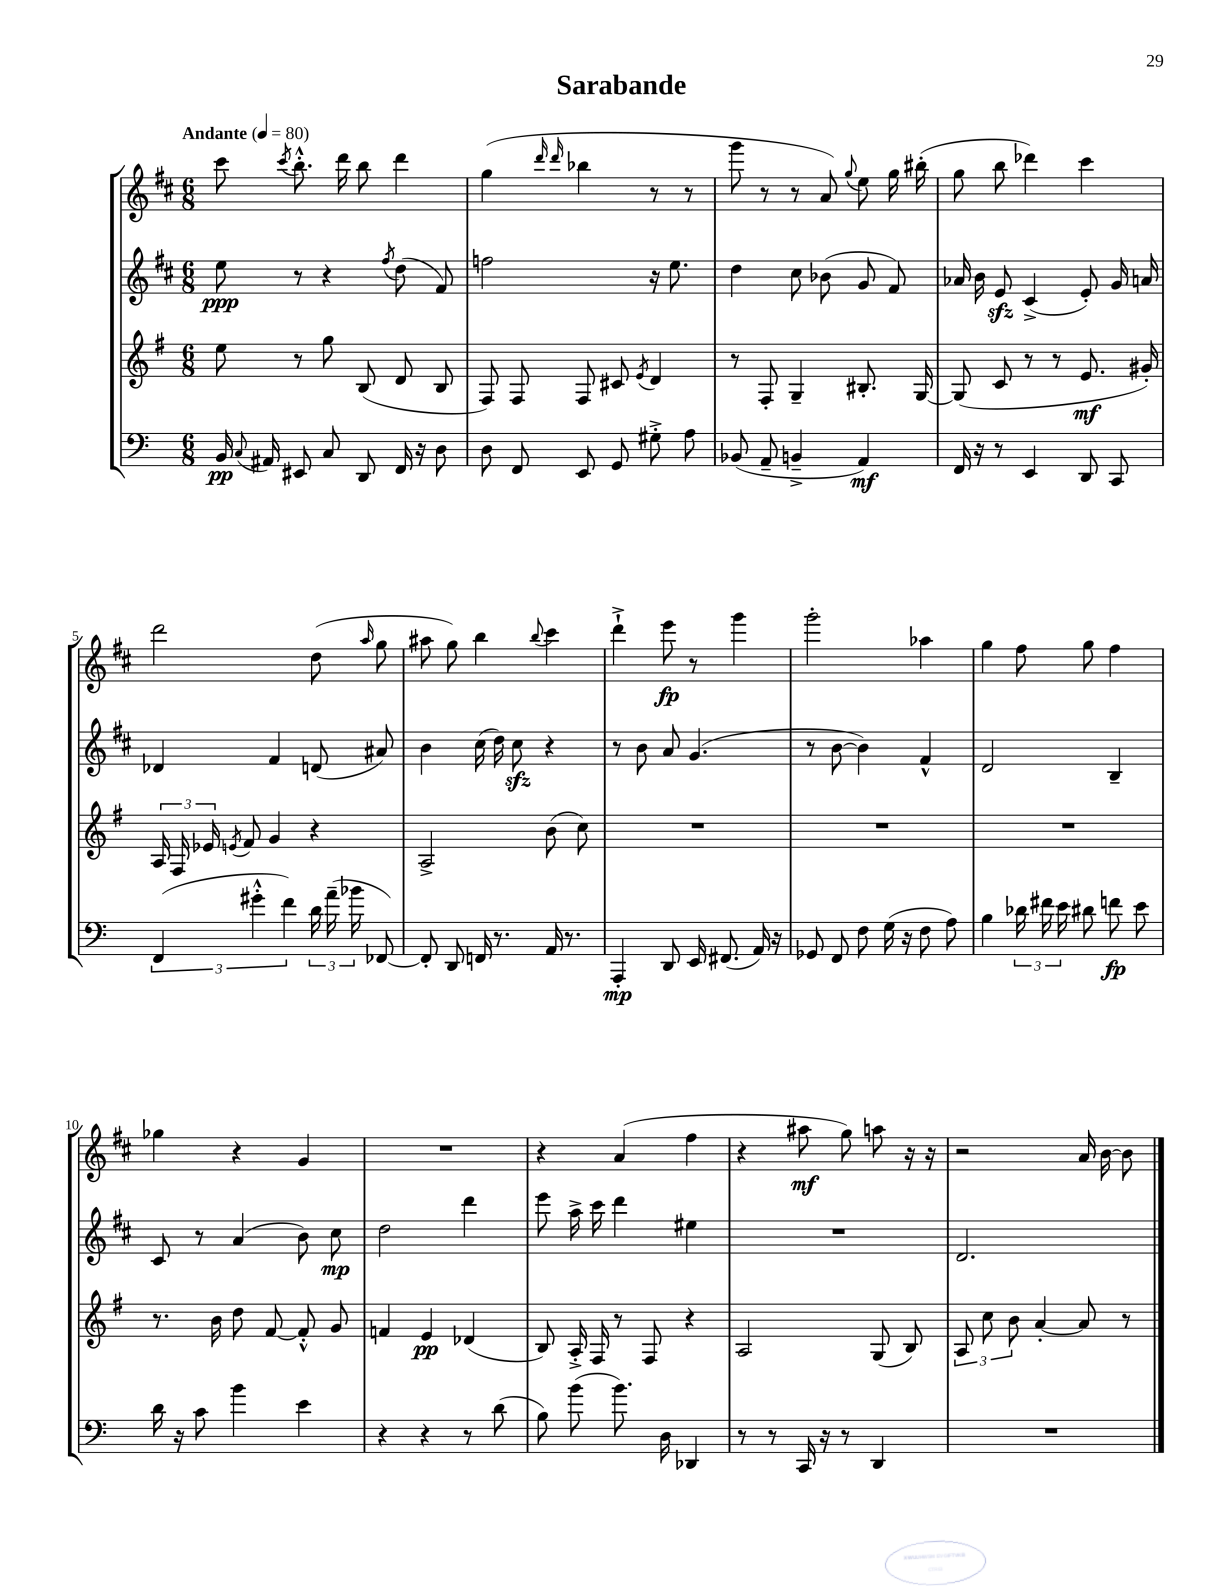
\header { title = "Sarabande" }
<<
\new StaffGroup <<
\new Staff = "s0" {
    \clef treble \key d \major \numericTimeSignature \time 6/8 \tempo "Andante" 4 = 80
    \autoBeamOff cis'''8 \acciaccatura { cis'''8 } b''8.-.-^ d'''16 b''8 d'''4 |
    g''4( \grace { d'''16 d'''16 } bes''4 r8 r8 |
    g'''8 r8 r8 a'8) \appoggiatura { g''8 } e''8 g''16 bis''16-.( |
    g''8 b''8 des'''4) cis'''4 |
    d'''2 d''8( \grace { a''16 } g''8 |
    ais''8 g''8) b''4 \appoggiatura { b''8 } cis'''4 |
    d'''4-!-> e'''8\fp r8 g'''4 |
    g'''2-. aes''4 |
    g''4 fis''8 g''8 fis''4 |
    ges''4 r4 g'4 |
    R2. |
    r4 a'4( fis''4 |
    r4 ais''8\mf g''8) a''8 r16 r16 |
    r2 a'16 b'16~ b'8 \bar "|." |
}
\new Staff = "s1" {
    \clef treble \key d \major \numericTimeSignature \time 6/8
    \autoBeamOff e''8\ppp r8 r4 \acciaccatura { fis''8 } d''8( fis'8) |
    f''2 r16 e''8. |
    d''4 cis''8 bes'8( g'8 fis'8) |
    aes'16 b'16 e'8\sfz cis'4->( e'8-.) g'16 a'16 |
    des'4 fis'4 d'8( ais'8) |
    b'4 cis''16( d''16) cis''8\sfz r4 |
    r8 b'8 a'8 g'4.( |
    r8 b'8~ b'4) fis'4-^ |
    d'2 b4-- |
    cis'8 r8 a'4( b'8) cis''8\mp |
    d''2 d'''4 |
    e'''8 a''16-> cis'''16 d'''4 eis''4 |
    R2. |
    d'2. \bar "|." |
}
\new Staff = "s2" {
    \clef treble \key g \major \numericTimeSignature \time 6/8
    \autoBeamOff e''8 r8 g''8 b8( d'8 b8 |
    fis8) fis8 fis8 cis'8 \acciaccatura { e'8 } d'4 |
    r8 fis8-. g4-- bis8.-. g16~ |
    g8( c'8 r8 r8 e'8.\mf gis'16-.) |
    \tuplet 3/2 { a16 fis16 ees'16 } \acciaccatura { e'8 } fis'8 g'4 r4 |
    a2-> b'8( c''8) |
    R2. |
    R2. |
    R2. |
    r8. b'16 d''8 fis'8~ fis'8-.-^ g'8 |
    f'4 e'4\pp des'4( |
    b8) a16-.-> fis16 r8 fis8 r4 |
    a2 g8( b8) |
    \tuplet 3/2 { a8 c''8 b'8 } a'4~-. a'8 r8 \bar "|." |
}
\new Staff = "s3" {
    \clef bass \key c \major \numericTimeSignature \time 6/8
    \autoBeamOff b,16\pp \appoggiatura { c8 } ais,16 eis,8 c8 d,8 f,16 r16 d8 |
    d8 f,8 e,8 g,8 gis8-.-> a8 |
    bes,8( a,8-- b,4---> a,4\mf) |
    f,16 r16 r8 e,4 d,8 c,8 |
    \tuplet 3/2 { f,4( gis'4-.-^ f'4) } \tuplet 3/2 { d'16 a'16--( bes'16 } fes,8~) |
    fes,8-. d,8 f,16 r8. a,16 r8. |
    a,,4-.\mp d,8 e,16 fis,8.( a,16) r16 |
    ges,8 f,8 f8 g16( r16 f8 a8) |
    b4 \tuplet 3/2 { des'16 fis'16 e'16 } dis'8 f'8\fp e'8 |
    d'16 r16 c'8 b'4 e'4 |
    r4 r4 r8 d'8( |
    b8) b'8( b'8.) d16 des,4 |
    r8 r8 c,16 r16 r8 d,4 |
    R2. \bar "|." |
}
>>
>>
